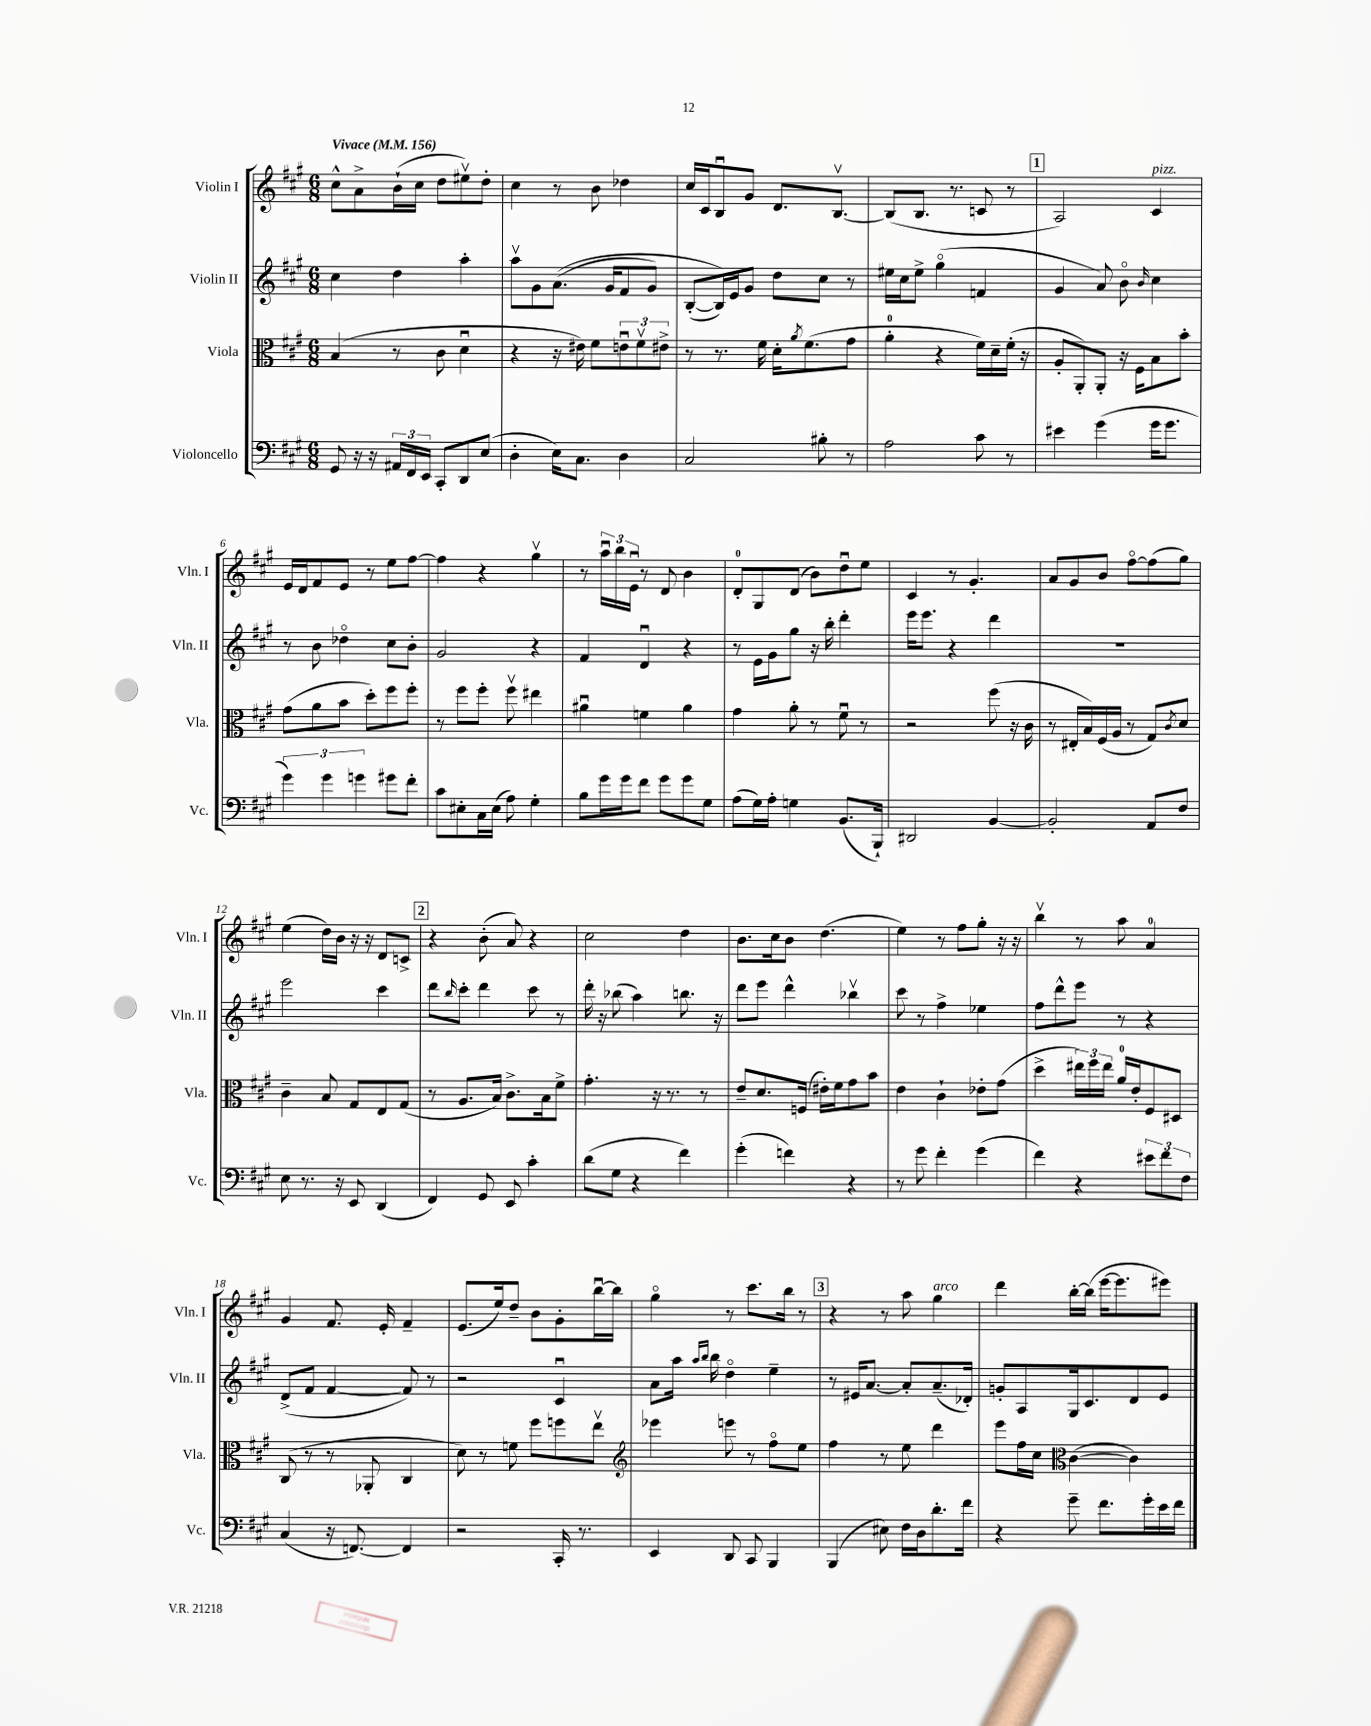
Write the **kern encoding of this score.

**kern	**kern	**kern	**kern
*staff4	*staff3	*staff2	*staff1
*clefF4	*clefC3	*clefG2	*clefG2
*k[f#c#g#]	*k[f#c#g#]	*k[f#c#g#]	*k[f#c#g#]
*M6/8	*M6/8	*M6/8	*M6/8
*MM156	*MM156	*MM156	*MM156
8GG#	(4B	4cc#	8cc#^^
16r	.	.	8a^
16r	.	.	.
24AA#	8r	4dd	(16b`
24FF#	.	.	.
.	.	.	16cc#
24EE	.	.	.
8CC#'	8c#	.	8dd
8DD	4du	4aa'	8ee#v)
(8E	.	.	8dd'
=	=	=	=
4D'	4r	8aav	4cc#
.	.	8g#	.
16E)	16r	&((8.a	8r
8.C#	16e#)	.	.
.	8f#	.	8b
.	.	16g#	.
4D	12eu	8f#	4dd-
.	12f#v	.	.
.	.	8g#)	.
.	12e#^	.	.
=	=	=	=
2C#	8r	([8B'	16cc#
.	.	.	16c#
.	8.r	16B])&)	8Bu
.	.	16e	.
.	.	8g#	8g#
.	16f#	.	.
.	16d'	8dd	8.d
.	8qa	.	.
.	(8.f#	.	.
8B#'	.	8cc#	.
.	.	.	[8.Bv
8r	8g#	8r	.
=	=	=	=
2A	4a'	16ee#	(8B]
.	.	16cc#	.
.	.	8ee#^	8.B
.	4r	(4gg#o	.
.	.	.	8.r
8c#	16f#)	4f	8c
.	16d~	.	.
8r	(16f#'	.	8r
.	16r	.	.
=	=	=	=
4e#	8A'	4g#	2A)
.	8AA')	.	.
(4g#	8AA'	8a)	.
.	16r	8bo	.
.	16F#	.	.
.	.	16qqb	.
16g#	8B	4cc#	4c#
8.g#	.	.	.
.	8b'	.	.
=	=	=	=
6g#)	(8g#	8r	16e
.	.	.	16d
.	8a	8b	8f#
6g#	.	.	.
.	8b	4dd-o	8e
6g	.	.	.
.	8dd')	.	8r
8g#	8ff#	8cc#	8ee
8f#'	8ff#'	8b'	[8ff#
=	=	=	=
8c#	8r	2g#	4ff#]
8E#'	8ff#	.	.
16C#	8ff#'	.	4r
(16E#	.	.	.
8A)	8ff#v	.	.
4G#'	4ee#	4r	4gg#v
=	=	=	=
8B	4a#u	4f#	8r
16g#	.	.	24aau
.	.	.	24bb
16g#	.	.	.
.	.	.	24eu
8f#	4f	4du	8r
8g#	.	.	8d
8g#	4a#	4r	4b
8G#	.	.	.
=	=	=	=
(8A	4g#	8r	8d'
16G#)	.	16e	8G#
16A'	.	16g#	.
4G	8a'	8gg#	(8d
.	8r	16r	8b)
.	.	16bb'	.
(8.BB	8f#u	4ddd'	8ddu
.	8r	.	8ee
16BBB`)	.	.	.
=	=	=	=
2DD#	2r	16eee	4c#
.	.	8.eee	.
.	.	4r	8r
.	.	.	4.g#'
[4BB	(8ff#	4ddd	.
.	16r	.	.
.	16c#	.	.
=	=	=	=
2BB']	8r	2.r	8a
.	16E#'	.	8g#
.	16B)	.	.
.	(16F#	.	8b
.	16A	.	.
.	8r	.	[8ff#o
8AA	8G#)	.	(8ff#]
.	8qc#	.	.
8F#	8d	.	8gg#)
=	=	=	=
8E	4c#~	2eee	(4ee
8.r	.	.	.
.	8B	.	16dd)
16r	.	.	16b
8EE	8G#	.	16r
.	.	.	16r
(4DD	8E	4ccc#	8d
.	(8G#	.	8c^
=	=	=	=
4FF#)	8r	8ddd	4r
.	.	16qqbb	.
.	8.A	8ccc#'	.
8GG#	.	4ddd	(8b'
.	16B)	.	.
8EE	8.c#^	.	8a)
4c#'	.	8ccc#	4r
.	16B	.	.
.	8f#^	8r	.
=	=	=	=
(8d	4.g#'	16ddd'	2cc#
.	.	16r	.
8G#	.	(8bb-	.
4r	.	4aa)	.
.	16r	.	.
.	8.r	.	.
4f#)	.	8.bb	4dd
.	8r	.	.
.	.	16r	.
=	=	=	=
(4g#'	8e~	8ddd	8.b
.	8.d	8eee	.
.	.	.	16cc#
4f)	.	4ddd^^	8b
.	(16F	.	.
.	16e#')	.	(4.dd
.	16f#	.	.
4r	8g#	4bb-v	.
.	8b	.	.
=	=	=	=
8r	4e	8ccc#	4ee)
8g#	.	8r	.
4f#'	4c#`	4ff#^	8r
.	.	.	8ff#
(4g#	8e-'	4ee-	8gg#'
.	(8g#	.	16r
.	.	.	16r
=	=	=	=
4f#)	4dd^	8ff#	4bbv
.	.	8ddd^^	.
4r	24ee#)	8eee	8r
.	24ff#	.	.
.	24ee#	.	.
.	16a	8r	8aa
.	16e'	.	.
12e#	8F#	4r	4a
12f#	.	.	.
.	8D#	.	.
12F#	.	.	.
=	=	=	=
(4C#	(8C#	(8d^	4g#
.	8r	8f#	.
16r	8r	[4f#	8.f#
[8.FF)	.	.	.
.	8AA-'	.	.
.	.	.	16e'
4FF]	4C#	8f#])	4f#~
.	.	8r	.
=	=	=	=
2r	8d)	2r	(8.e
.	8r	.	.
.	.	.	16ee)
.	8f	.	8dd~
.	8ff#	.	8b
16CC#'	8ff	4c#u	8g#'
8.r	.	.	.
.	8eev	.	[16bbu
.	.	.	16bb]
=	=	=	=
*	*clefG2	*	*
4EE	4eee-	8a	4gg#o
.	.	16aa	.
.	.	16qqaa	.
.	.	16qqbb	.
.	.	16bb	.
8DD	8eee	4ddo	8r
8CC#	8r	.	8.ccc#
4BBB	8ff#o	4ee~	.
.	.	.	16bb
.	8ee	.	8r
=	=	=	=
(4BBB	4ff#	8r	4r
.	.	16e#	.
.	.	[8.a	.
8E#)	8r	.	8r
16F#	8ee	8a']	8aa
16D	.	.	.
8.d'	4ddd	(8.a~	4gg#
16f#	.	16d-')	.
=	=	=	=
4r	8eee	8g'	4ddd
.	16ff#	8A	.
.	16cc#	.	.
*	*clefC3	*	*
8g#~	([4c#	16G#	[16bb'
.	.	8.c#	(16bb]
8.f#	.	.	[16eee
.	.	.	8.eee]
.	4c#])	8d	.
16g#'	.	.	.
16e	.	8e	8eee#)
16f#	.	.	.
==	==	==	==
*-	*-	*-	*-
